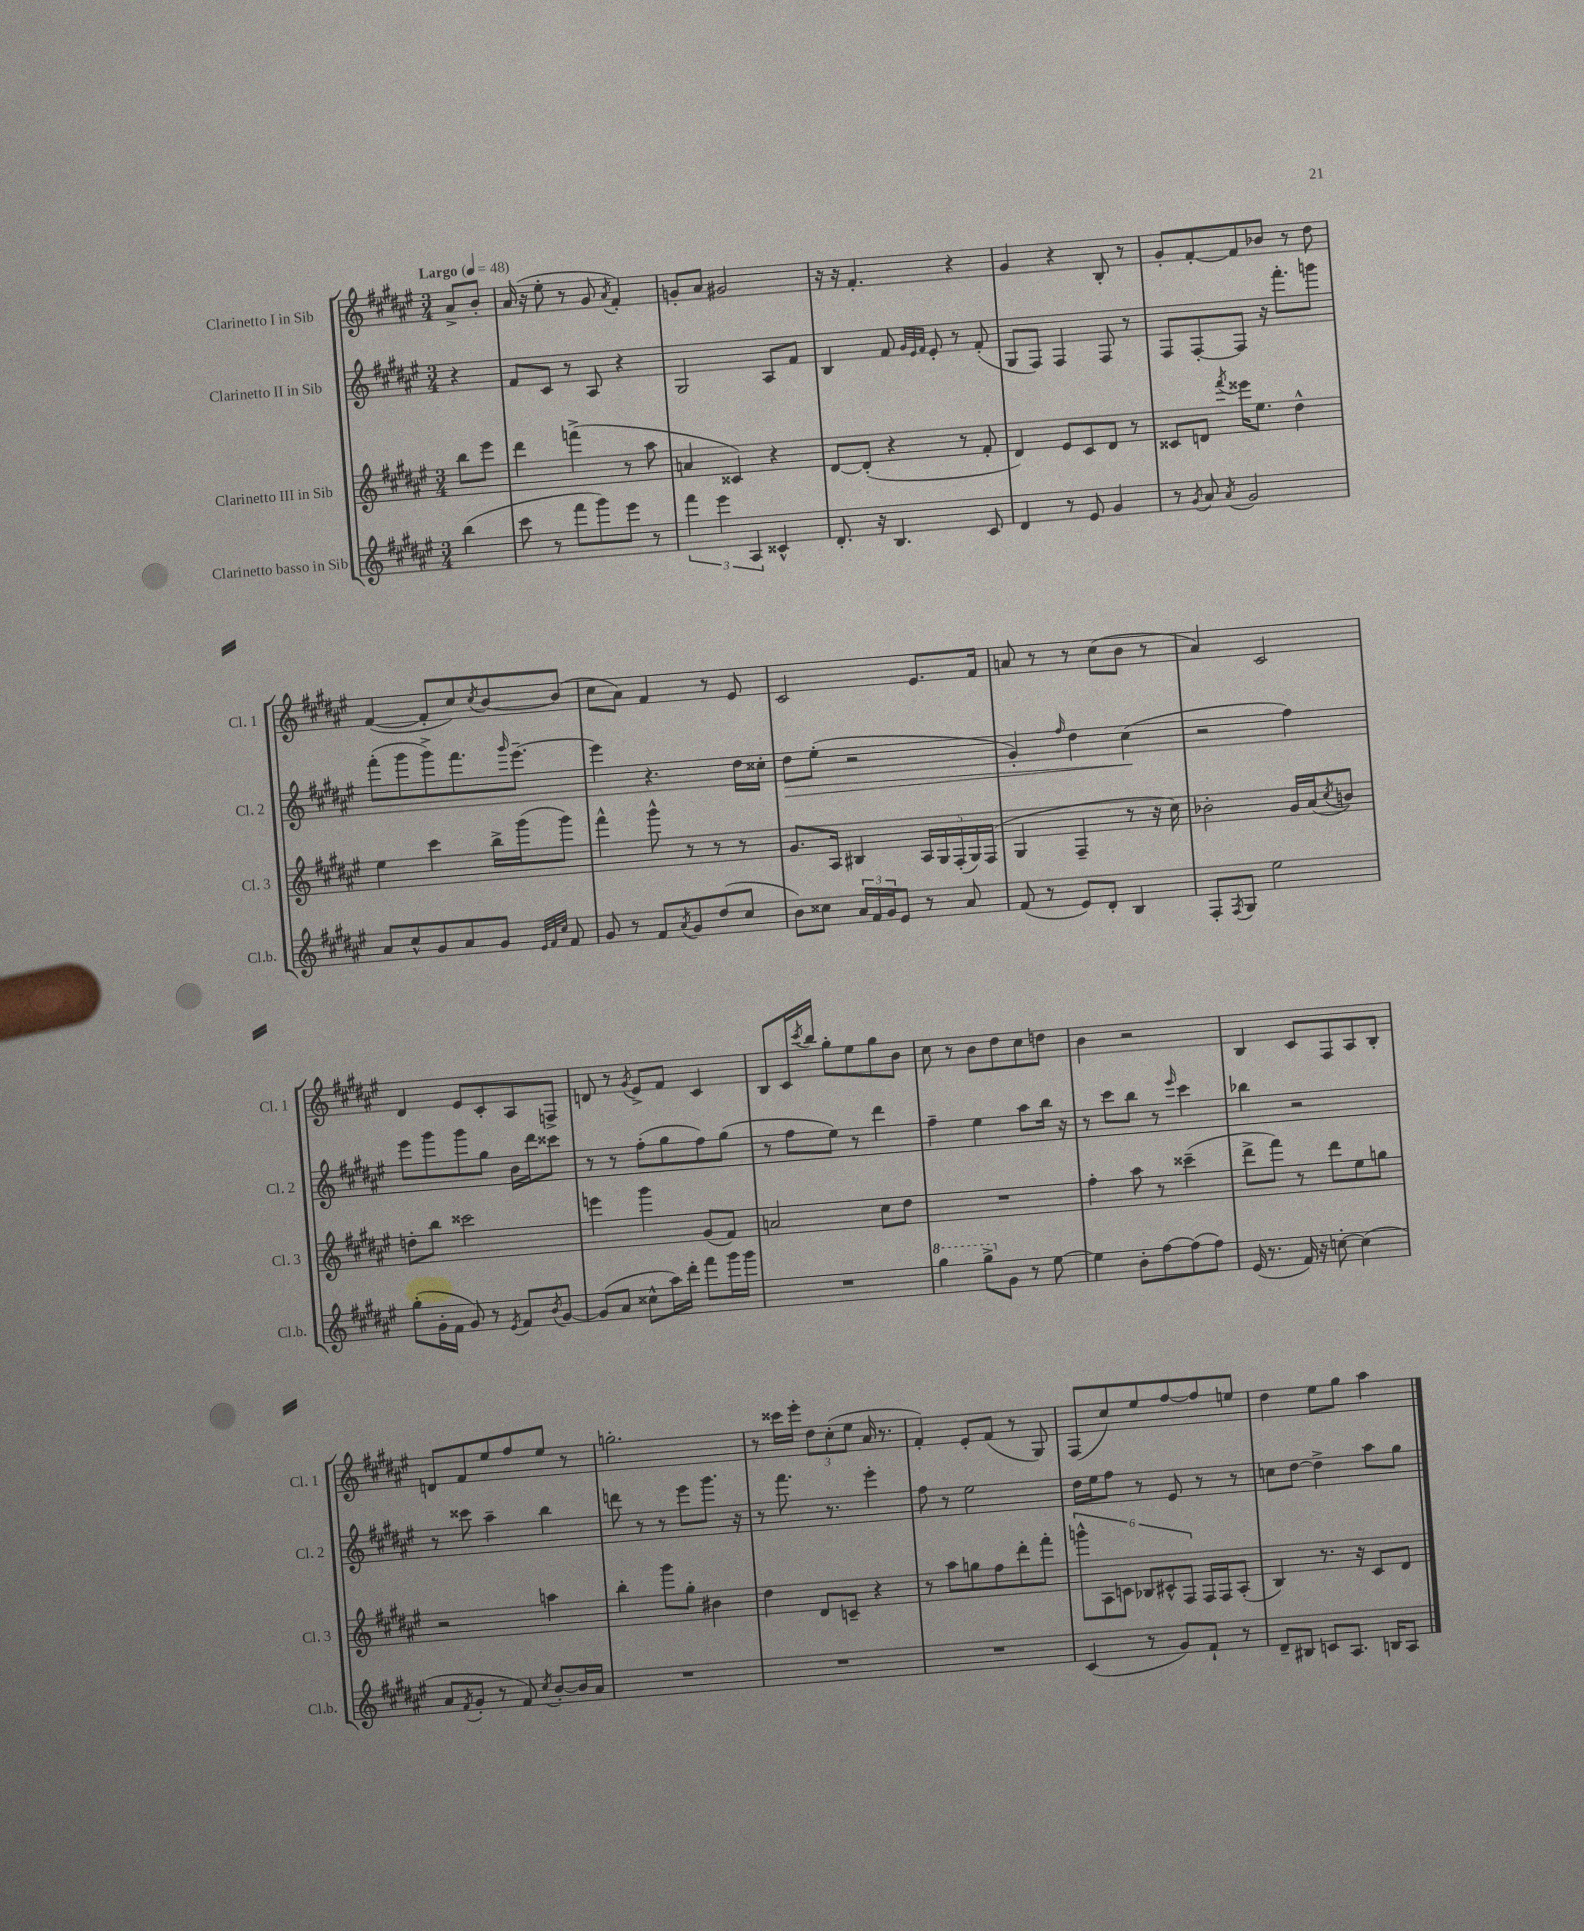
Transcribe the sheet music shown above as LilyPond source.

<<
\new StaffGroup <<
\new Staff = "s0" \with { instrumentName = "Clarinetto I in Sib" shortInstrumentName = "Cl. 1" } {
    \clef treble \key fis \major \numericTimeSignature \time 3/4 \partial 4 \tempo "Largo" 4 = 48
    ais'8-> b'8-. |
    ais'16( r16 eis''8-. r8 gis'8 \acciaccatura { ais'8 } fis'4-.) |
    g'8-. ais'8 gis'2 |
    r16 r16 fis'4.-. r4 |
    gis'4 r4 b8-. r8 |
    gis'8-. fis'8~-. fis'8 bes'8 r8 dis''8 |
    fis'4~( fis'8-. cis''8) \acciaccatura { cis''8 } b'8~ b'8( |
    cis''8 ais'8) fis'4 r8 eis'8 |
    cis'2 eis'8. fis'16 |
    a'8 r8 r8 cis''8( b'8 r8 |
    ais'4) cis'2 |
    dis'4 eis'8 cis'8-. ais8 f8-> |
    d'8 r8 \acciaccatura { gis'8 } eis'8-> fis'8 cis'4 |
    b8 cis'16 \acciaccatura { cis'''8 } b''16 gis''8-. eis''8 gis''8 b'8 |
    cis''8 r8 b'8 dis''8 cis''8 d''8 |
    b'4 r2 |
    b4 cis'8 fis8 ais8 b8-. |
    d'8 fis'8 eis''8 fis''8 eis''8 r8 |
    g''2.-. |
    r8 cisis'''16 eis'''16-. \tuplet 3/2 { dis''8 cis''8-.( eis''8 } ais'16 r8. |
    fis'4-.) eis'8-. fis'8( r8 gis8) |
    fis8( cis''8) eis''8 fis''8~ fis''8 e''8 |
    dis''4 eis''8 gis''8 ais''4 \bar "|." |
}
\new Staff = "s1" \with { instrumentName = "Clarinetto II in Sib" shortInstrumentName = "Cl. 2" } {
    \clef treble \key fis \major \numericTimeSignature \time 3/4 \partial 4
    r4 |
    fis'8 cis'8 r8 ais8 r4 |
    gis2 ais8 fis'8 |
    b4 fis'8 \grace { gis'32 eis'32 fis'32 } eis'8-. r8 fis'8-.( |
    gis8 fis8) fis4 fis8 r8 |
    fis8 fis8~-. fis8 r16 fis'''8.-. g'''8 |
    fis'''8-.( gis'''8 gis'''8->) fis'''8. \grace { gis'''16 } eis'''8.~-- |
    eis'''4 r4. dis''16 cisis''16-. |
    dis''8\> eis''8-.( r2 |
    gis'4-.) \grace { fis''16 } dis''4 cis''4\!( |
    r2 fis''4) |
    eis'''8 gis'''8 gis'''8 gis''8 b'16 dis'''16 cisis'''8 |
    r8 r8 fis''8-.( gis''8 fis''8) gis''8( |
    r8 fis''8 eis''8) r8 dis'''4 |
    fis''4-- eis''4 ais''8 b''16 r16 |
    r8 cis'''8 b''8 r8 \grace { eis'''16 } cis'''4 |
    bes''4 r2 |
    r8 cisis'''8 ais''4-- b''4 |
    d'''8 r8 r8 eis'''8 gis'''8. r16 |
    r8 fis'''8. r8. eis'''4-. |
    fis''8 r8 eis''2 |
    dis''16 eis''16 fis''8 r8 eis'8 r8 r8 |
    c''8 dis''8~ dis''4-> ais''8 gis''8 \bar "|." |
}
\new Staff = "s2" \with { instrumentName = "Clarinetto III in Sib" shortInstrumentName = "Cl. 3" } {
    \clef treble \key fis \major \numericTimeSignature \time 3/4 \partial 4
    b''8 eis'''8 |
    dis'''4 f'''4->( r8 ais''8 |
    a'4 cisis'4) r4 |
    dis'8~ dis'8-.( r4 r8 fis'8-. |
    dis'4) eis'8 cis'8 dis'8 r8 |
    cisis'8 d'8 \acciaccatura { fis'''8 } eisis'''16 eis''8. dis''4-^ |
    eis''4 cis'''4 b''16-> gis'''16( gis'''8) |
    fis'''4-^ gis'''8-^ r8 r8 r8 |
    gis'8. ais16 bis4 \tuplet 5/4 { ais16 gis16 fis16-.( gis16) fis16( } |
    gis4 fis4-- r8 r16 cis''16) |
    bes'2-. gis'16 ais'16( \acciaccatura { cis''8 } b'8) |
    d''8-. b''8 cisis'''2 |
    e'''4 gis'''4 gis'8( fis'8) |
    a'2 cis''8 dis''8 |
    R2. |
    fis''4-. ais''8 r8 cisis'''4--( |
    dis'''8-> fis'''8) r8 dis'''8 eis''8 g''8 |
    r2 a''4 |
    b''4-. gis'''8 gis''8-. bis'4 |
    dis''4 dis'8 c'8-- r4 |
    r8 ais''8 g''8 fis''8 dis'''8-. fis'''8-. |
    \tuplet 6/4 { g'''8-^ ais8 c'8 bes8 cis'8-^ fis8 } fis16 fis16 ais8-.( |
    b4) r8. r16 cis'8 dis'8 \bar "|." |
}
\new Staff = "s3" \with { instrumentName = "Clarinetto basso in Sib" shortInstrumentName = "Cl.b." } {
    \clef treble \key fis \major \numericTimeSignature \time 3/4 \partial 4
    b''4( |
    cis'''8 r8 fis'''8 gis'''8) eis'''8 r8 |
    \tuplet 3/2 { fis'''4 eis'''4 ais4 } cisis'4-^ |
    dis'8.-. r16 b4. cis'8 |
    dis'4 r8 eis'8 gis'4 |
    r8 \acciaccatura { gis'8 } ais'8 \acciaccatura { ais'8 } gis'2 |
    ais'8 cis''8-^ gis'8 ais'8 gis'8 \grace { eis'32 fis'32 cis''32 } fis'8 |
    gis'8 r8 fis'8 \acciaccatura { ais'8 } gis'8 dis''8( cis''8 |
    b'8) cisis''8 \tuplet 3/2 { ais'16 fis'16 gis'16 } eis'8 r8 ais'8 |
    fis'8( r8 eis'8) dis'8-. b4 |
    fis8-. \acciaccatura { fis8 } gis8 eis''2 |
    gis''8-.( gis'16-. fis'16 gis'8) r8 \acciaccatura { eis'8 } fis'8 \acciaccatura { b'8 } gis'8~ |
    gis'8( ais'8 cisis''8-^ ais''16) dis'''16-. fis'''8 gis'''16 gis'''16 |
    R2. |
    \ottava #1 gis'''4 gis'''8-> \ottava #0 gis'8 r8 eis''8~ |
    eis''4 b'8-. fis''8~ fis''8( fis''8) |
    eis'16( r8. fis'16) r16 c''8~-. c''4( |
    ais'8 \acciaccatura { fis'8 } gis'8-. r8 fis'8) \acciaccatura { cis''8 } b'8~-. b'16 ais'16 |
    R2. |
    R2. |
    R2. |
    cis'4( r8 gis'8) fis'8-! r8 |
    dis'8-- bis8 c'8 ais8. b16 ais8 \bar "|." |
}
>>
>>
\layout { \context { \Score \remove "Bar_number_engraver" } }
